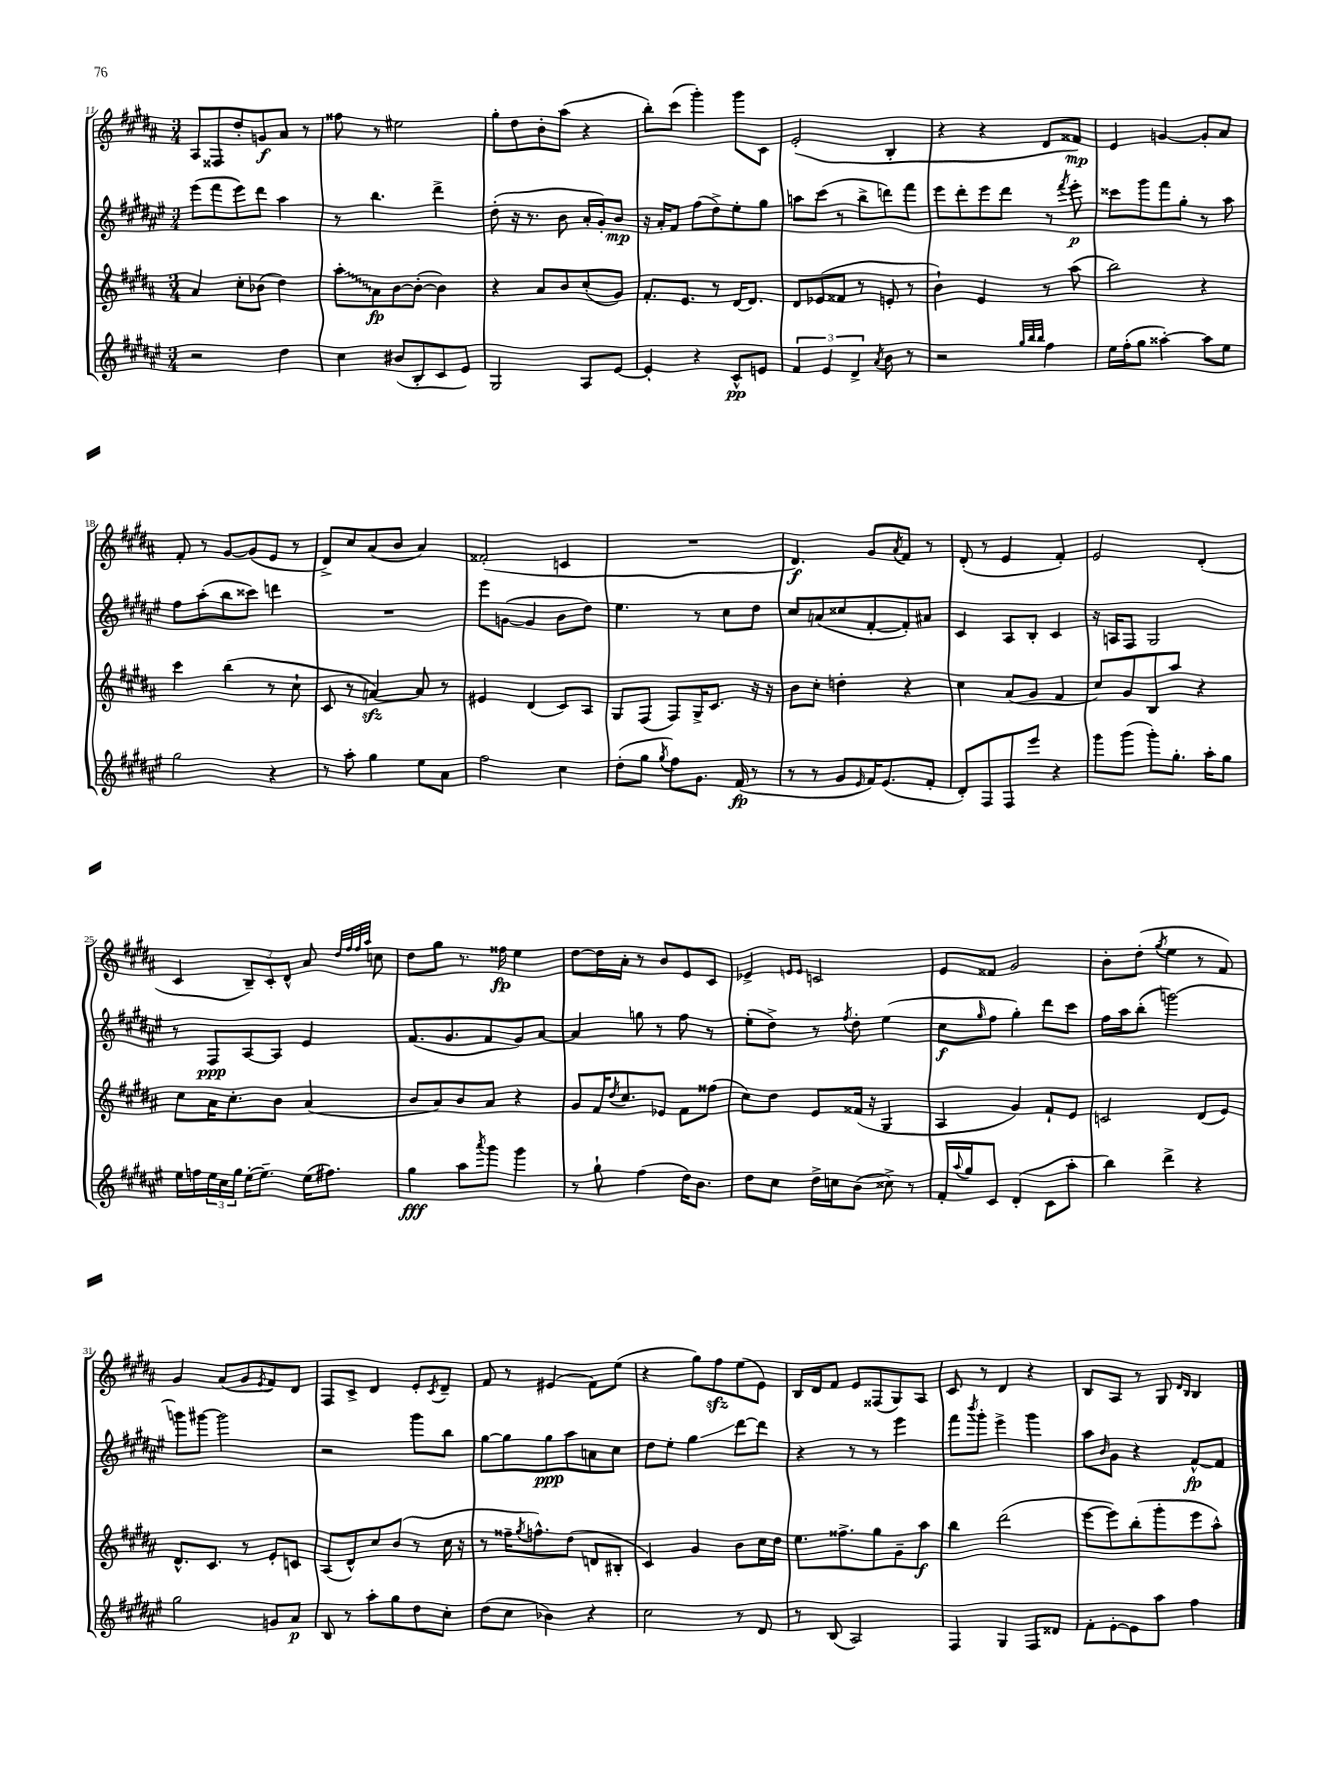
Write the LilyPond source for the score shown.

<<
\new StaffGroup <<
\new Staff = "s0" {
    \clef treble \key b \major \numericTimeSignature \time 3/4
    ais8 fisis8 dis''8-. g'8\f ais'8 r8 |
    fisis''8 r8 eis''2 |
    gis''8-. dis''8 b'8-. ais''8( r4 |
    b''8-.) cis'''8( gis'''4-.) gis'''8 cis'8 |
    e'2-.( b4-. |
    r4 r4 dis'8 fisis'8\mp) |
    e'4 g'4~ g'8-. ais'8 |
    fis'8-. r8 gis'8~ gis'8( e'8 r8 |
    dis'8->) cis''8 ais'8( b'8 ais'4) |
    fisis'2-.( c'4 |
    R2. |
    dis'4.\f) gis'8 \acciaccatura { ais'8 } fis'8 r8 |
    dis'8-.( r8 e'4 fis'4-.) |
    e'2 dis'4-.( |
    cis'4 \tuplet 3/2 { b8--) cis'8-. dis'8-^ } ais'8 \grace { dis''32 fis''32 fis''32 ais''32 } c''8 |
    dis''8 gis''8 r8. fisis''16\fp e''4 |
    dis''8~ dis''16 ais'16-. r8 b'8 e'8 cis'8 |
    ees'4-> \grace { e'16 e'16 } c'2 |
    e'8 fisis'8 gis'2 |
    b'8-. dis''8-.( \acciaccatura { gis''8 } e''4 r8 fis'8) |
    gis'4 ais'8( gis'8 \acciaccatura { e'8 } fis'8) dis'8 |
    fis8 cis'8-> dis'4 e'8-. \acciaccatura { cis'8 } dis'8-- |
    fis'8 r8 eis'4( fis'8) e''8( |
    r4 gis''8) fis''8\sfz e''8( e'8) |
    b16 dis'16 fis'8 e'8 fisis8( gis8) ais8 |
    cis'8 r8 dis'4 r4 |
    b8 ais8 r8 gis8 \grace { dis'16 b16 } b4 \bar "|." |
}
\new Staff = "s1" {
    \clef treble \key fis \major \numericTimeSignature \time 3/4
    eis'''8( fis'''8 eis'''8) dis'''8 ais''4 |
    r8 b''4. dis'''4-> |
    dis''8-.( r16 r8. b'8 ais'16-. gis'16-.) b'8\mp |
    r16 ais'16-. fis'8 fis''8( dis''8->) eis''8-. gis''8 |
    a''8 cis'''8( r8 b''8-> d'''8) fis'''8 |
    eis'''8 dis'''8-. eis'''8 dis'''8 r8 \acciaccatura { fis'''8 } eis'''8-.\p |
    cisis'''8 gis'''8 fis'''8 gis''8-. r8 ais''8 |
    fis''8 ais''8-.( b''8 cisis'''8) d'''4 |
    R2. |
    eis'''8 g'8~( g'4 b'8 dis''8) |
    eis''4. r8 cis''8 dis''8 |
    cis''8 a'8( cisis''8 fis'8~-. fis'8-.) ais'8 |
    cis'4 ais8 b8-. cis'4 |
    r16 a16 fis8 gis2 |
    r8 fis8\ppp ais8~ ais8 eis'4 |
    fis'8.( gis'8. fis'8 gis'8) ais'8~ |
    ais'4 g''8 r8 fis''8 r8 |
    eis''8-.( dis''8->) r8 \acciaccatura { fis''8 } dis''8-. eis''4( |
    cis''8\f \grace { gis''16 } fis''8 gis''4-.) dis'''8 cis'''8 |
    fis''16 ais''16 b''8-.( g'''2~) |
    g'''8 gis'''8~ gis'''2 |
    r2 gis'''8 b''8 |
    gis''8~ gis''8 gis''8\ppp ais''8 a'8 cis''8 |
    dis''8 eis''8-. gis''4\glissando dis'''8~ dis'''8 |
    r4 r8 r8 eis'''4 |
    fis'''8 \acciaccatura { b'''8 } gis'''8-. eis'''4-> gis'''4 |
    ais''8 \grace { b'16 } gis'8 r4 fis'8~-^\fp fis'8 \bar "|." |
}
\new Staff = "s2" {
    \clef treble \key b \major \numericTimeSignature \time 3/4
    ais'4 cis''8-. bes'8( dis''4) |
    \once \override Glissando.style = #'zigzag ais''8-.\glissando ais'8\fp b'8~ b'8~-.( b'4) |
    r4 ais'8 b'8 cis''8-.( gis'8) |
    fis'8.-. e'8. r8 dis'16~ dis'8. |
    dis'8 ees'8( fisis'8 r8 e'8-. r8 |
    b'4-!) e'4 r8 ais''8( |
    b''2) r4 |
    cis'''4 b''4( r8 cis''8-! |
    cis'8 r8 a'4~\sfz) a'8 r8 |
    eis'4 dis'4( cis'8) ais8 |
    gis8 fis8( fis8) gis16-> cis'8. r16 r16 |
    b'8 cis''8-. d''4-. r4 |
    cis''4 ais'8( gis'8 fis'4 |
    cis''8) gis'8 b8 ais''8 r4 |
    cis''8 ais'16 cis''8.-. b'8 ais'4( |
    b'8 ais'8) b'8 ais'8 r4 |
    gis'8 fis'16 \acciaccatura { dis''8 } cis''8. ees'8 fis'8 fisis''8( |
    cis''8) dis''8 e'8 fisis'16( r16 gis4 |
    ais4 gis'4) fis'8-! e'8 |
    c'2 dis'8( e'8) |
    dis'8.-^ cis'8. r8 e'8-. c'8 |
    ais8( dis'8-^) cis''8 b'8( r8 cis''16 r16 |
    r8 fisis''16-- \acciaccatura { gis''8 } f''8.-^) dis''8( d'8 bis8-. |
    cis'4) gis'4 b'8 cis''16 dis''16 |
    e''8. fisis''8.-> gis''8 gis'8-- ais''8\f |
    b''4 dis'''2( |
    e'''8~ e'''8) b''8-.( gis'''8-. e'''8 ais''8-^) \bar "|." |
}
\new Staff = "s3" {
    \clef treble \key fis \major \numericTimeSignature \time 3/4
    r2 dis''4 |
    cis''4 bis'8( b8-. cis'8 eis'8) |
    gis2 ais8 eis'8~ |
    eis'4-. r4 cis'8-^\pp e'8 |
    \tuplet 3/2 { fis'4 eis'4 dis'4-> } \acciaccatura { ais'8 } b'8 r8 |
    r2 \grace { gis''32 b''32 b''32 } fis''4 |
    eis''16 fis''16-.( gis''8 aisis''4~-.) aisis''8 eis''8 |
    gis''2 r4 |
    r8 ais''8-. gis''4 eis''8 ais'8 |
    fis''2 cis''4 |
    dis''8-.( gis''8 \acciaccatura { gis''8 } fis''8) gis'8. fis'16\fp( r8 |
    r8 r8 gis'8 \grace { eis'16 } fis'16) eis'8.( fis'8-. |
    dis'8-.) fis8 fis8 eis'''8 r4 |
    gis'''8 gis'''8( gis'''8-.) gis''8.-. ais''16-. gis''8 |
    eis''16 f''16 \tuplet 3/2 { eis''16 cis''16 gis''16 } eis''16~-. eis''8.-- eis''16( fis''8.) |
    gis''4\fff ais''8 \acciaccatura { ais'''8 } gis'''8 gis'''4 |
    r8 gis''8-! fis''4( dis''16) b'8. |
    dis''8 cis''8 dis''16-> c''16 b'8( cisis''8->) r8 |
    fis'16-. \appoggiatura { ais''8 } gis''16 cis'8 dis'4-.( cis'8 ais''8-. |
    b''4) dis'''4-> r4 |
    gis''2 g'8 ais'8\p |
    b8 r8 ais''8-. gis''8 dis''8 cis''8-. |
    dis''8( cis''8 bes'4) r4 |
    cis''2 r8 dis'8 |
    r8 b8( ais2) |
    fis4 gis4 fis8 disis'8 |
    fis'8-. eis'8~-. eis'8 ais''8 fis''4 \bar "|." |
}
>>
>>
\layout { \context { \Score currentBarNumber = #11 } }
